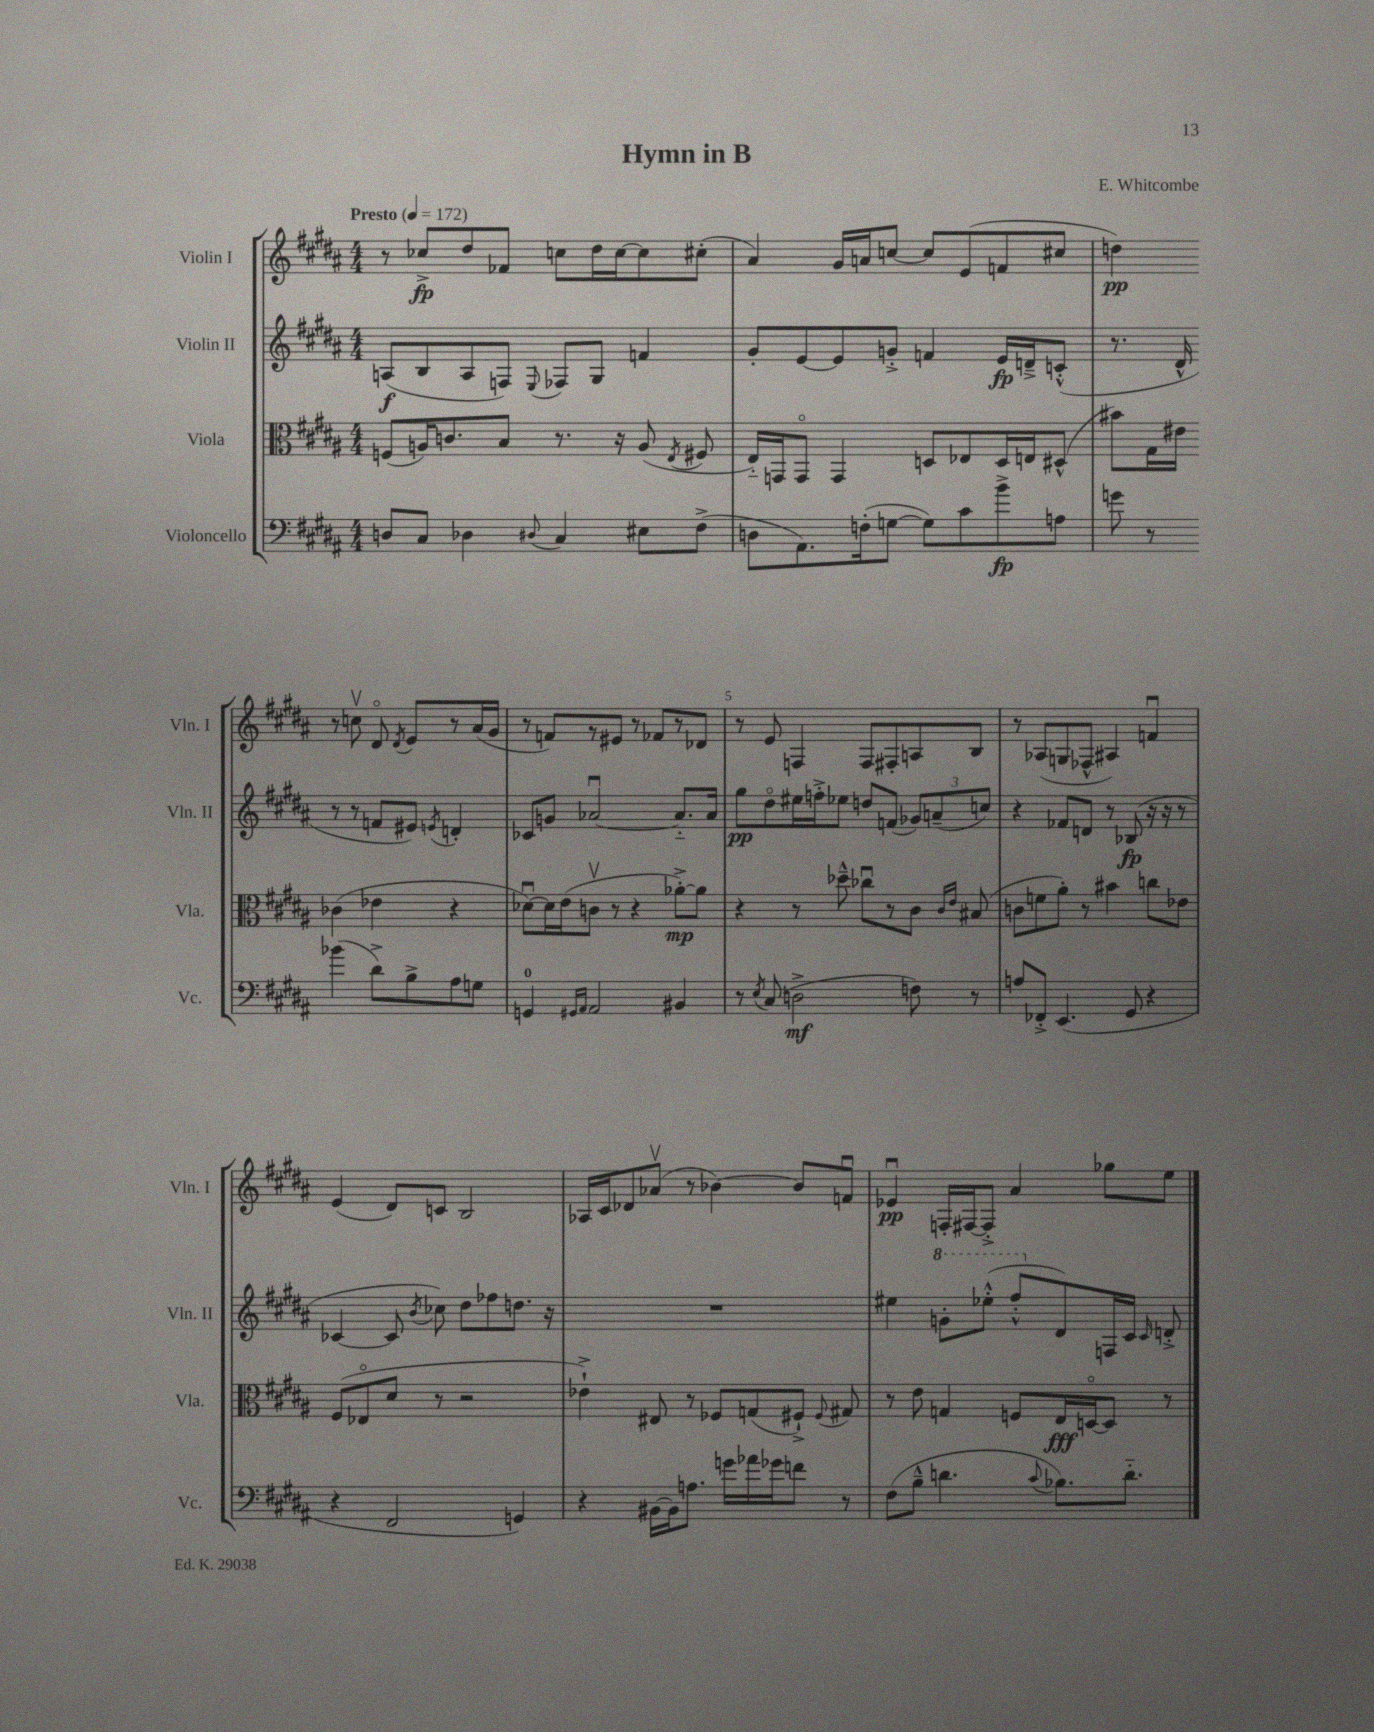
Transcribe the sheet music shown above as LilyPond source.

\header { title = "Hymn in B" composer = "E. Whitcombe" }
<<
\new StaffGroup <<
\new Staff = "s0" \with { instrumentName = "Violin I" shortInstrumentName = "Vln. I" } {
    \clef treble \key b \major \numericTimeSignature \time 4/4 \tempo "Presto" 4 = 172
    \autoBeamOff r8 ces''8[->\fp dis''8 fes'8] c''8[ dis''16 c''16~ c''8 cis''8]-.( |
    ais'4) gis'16[ a'16 c''8]~ c''8[ e'8( f'8 cis''8] |
    d''4\pp) r8 c''8\upbow dis'8\flageolet \acciaccatura { dis'8 } e'8[ r8 ais'16( gis'16] |
    r8 f'8[) r8 eis'8] r8 fes'8[ r8 des'8] |
    r8 e'8 f4 f8[ fis8-. a8 b8] |
    r8 aes8[( g8 fes8]-^ ais4) f'4\downbow |
    e'4( dis'8[) c'8] b2 |
    aes16[ cis'16 des'8 aes'8]\upbow( r8 bes'4~) bes'8[ f'8]\downbow |
    ees'4\downbow\pp f16[-. fis16~ fis8]-.-> ais'4 ges''8[ e''8] \bar "|." |
}
\new Staff = "s1" \with { instrumentName = "Violin II" shortInstrumentName = "Vln. II" } {
    \clef treble \key b \major \numericTimeSignature \time 4/4
    \autoBeamOff a8[\f( b8 a8 f8]) \appoggiatura { e8 } fes8[ gis8] f'4 |
    gis'8[-. e'8~ e'8 g'8]-.-> f'4 e'16[\fp d'16---> c'8]-.-^( |
    r8. dis'16-^ r8 r8 f'8[ eis'8]) \acciaccatura { e'8 } d'4-. |
    ces'8[ g'8] aes'2~\downbow aes'8.[-_ aes'16] |
    gis''8[\pp dis''8\flageolet eis''16 f''16-.-> ees''8] d''8[ f'8]( \tuplet 3/2 { ges'8[) a'8--( c''8]) } |
    r4 fes'8[ d'8] r8 bes8\fp( r16 r16 r8 |
    ces'4~ ces'8 \acciaccatura { b'8 } ces''8) dis''8[ fes''8 d''8.] r16 |
    R1 |
    eis''4 \ottava #1 g''8[-. ees'''8]-.-^( fis'''8[-.-^ \ottava #0 dis'8) f16 cis'16] \grace { cis'16 } d'8-.-> \bar "|." |
}
\new Staff = "s2" \with { instrumentName = "Viola" shortInstrumentName = "Vla." } {
    \clef alto \key b \major \numericTimeSignature \time 4/4
    \autoBeamOff f8[( a16) c'8. b8] r8. r16 a8( \acciaccatura { e8 } fis8 |
    e16[-_) g,16 g,8]\flageolet g,4 d8[ ees8 d16 e16 dis8]-^( |
    bis'8[) gis16 eis'16] ces'4( ees'4 r4 |
    des'8[~\downbow) des'16 e'16( c'8]\upbow r8 r4 aes'8[~-.->\mp) aes'8] |
    r4 r8 des''8---^ ces''8[\downbow r8 cis'8] \grace { cis'16[ e'16] } bis8( |
    c'8[ f'8 ais'8]-.) r8 bis'4 c''8[ ees'8] |
    fis8[( ees8\flageolet dis'8] r8 r2 |
    ees'4-!->) eis8 r8 fes8[ g8( fis8]-!->) \appoggiatura { fis8 } gis8 |
    r8 e'8 g4 f8[ e16\fff d16~\flageolet d8] r8 \bar "|." |
}
\new Staff = "s3" \with { instrumentName = "Violoncello" shortInstrumentName = "Vc." } {
    \clef bass \key b \major \numericTimeSignature \time 4/4
    \autoBeamOff d8[ cis8] des4 \appoggiatura { dis8 } cis4 eis8[ fis8]->( |
    d8[ ais,8.) f16-.( g8]~ g8[) cis'8 b'8->\fp a8] |
    g'8 r8 bes'4( dis'8[->) b8-> ais8 g8] |
    g,4-0 \grace { gis,16[ ais,16] } ais,2 bis,4 |
    r8 \acciaccatura { e8 } cis8( d2->\mf f8) r8 |
    a8[ fes,8]-.-> e,4.( gis,8 r4 |
    r4 fis,2 g,4) |
    r4 bis,16[~ bis,16 a8.] g'16[ aes'16 ges'16 f'8] r8 |
    fis8[( b8]---^ d'4. \appoggiatura { cis'8 } bes8.[) d'8.]-_ \bar "|." |
}
>>
>>
\layout { \context { \Score \override BarNumber.break-visibility = ##(#f #t #t) barNumberVisibility = #(every-nth-bar-number-visible 5) } }
